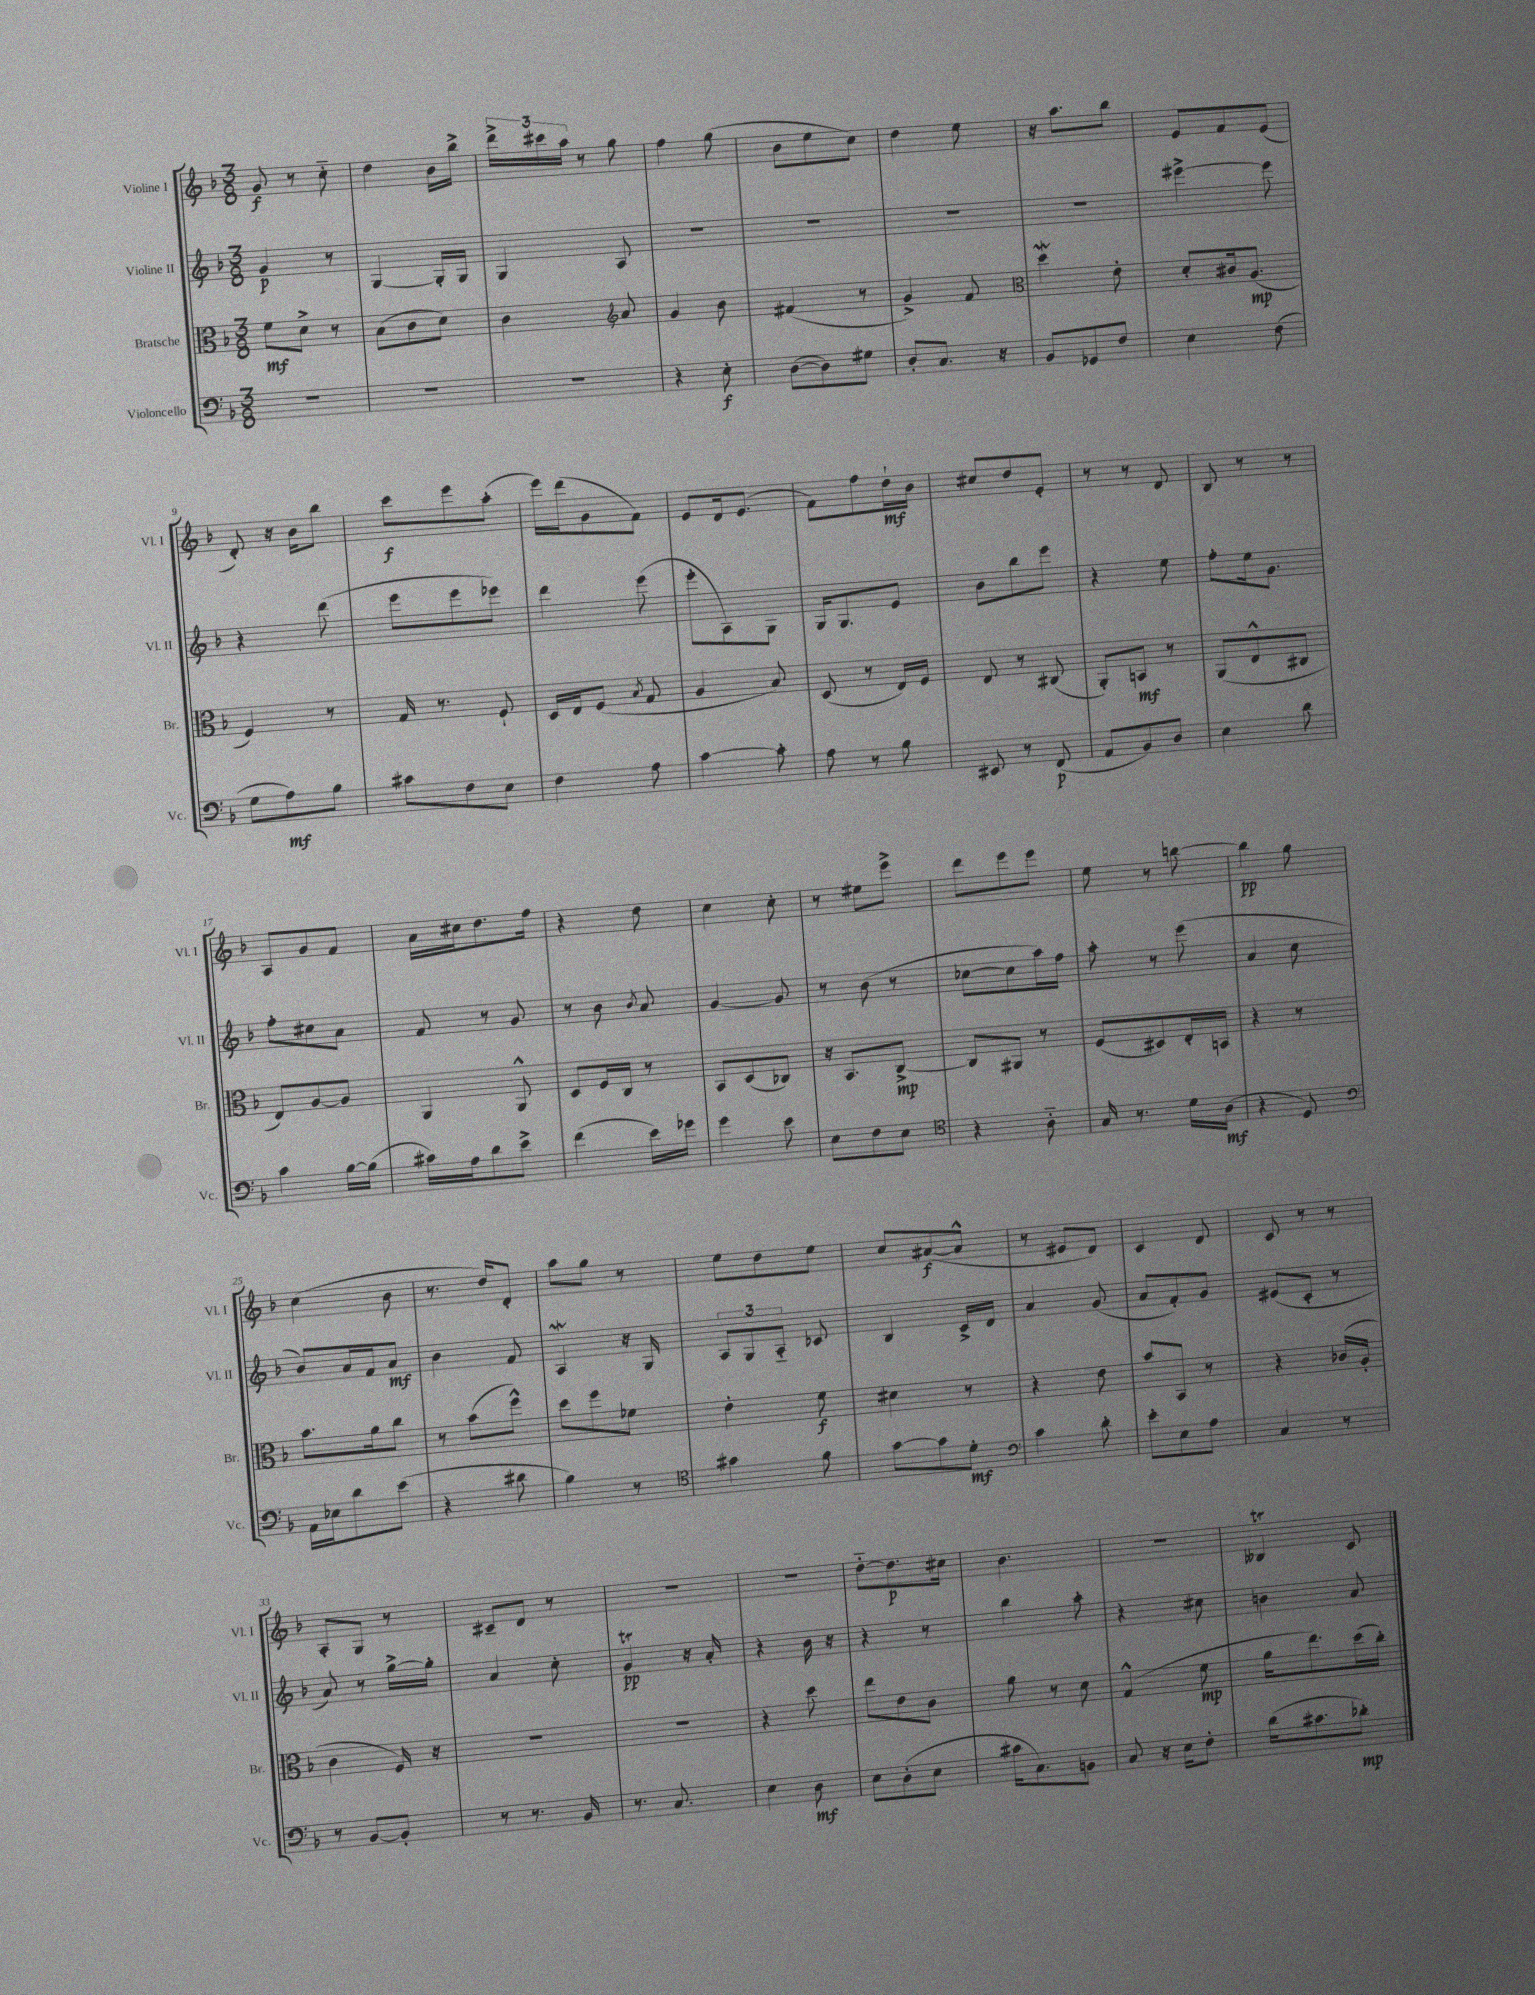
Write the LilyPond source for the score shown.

<<
\new StaffGroup <<
\new Staff = "s0" \with { instrumentName = "Violine I" shortInstrumentName = "Vl. I" } {
    \clef treble \key f \major \numericTimeSignature \time 3/8
    \autoBeamOff g'8\f r8 c''8-_ |
    d''4 bes'16[ bes''16]-> |
    \tuplet 3/2 { d'''16[-> cis'''16 a''16] } r8 g''8 |
    f''4 g''8( |
    bes'8[ e''8 c''8]) |
    d''4 e''8 |
    r16 a''8.[ bes''8] |
    e'8[ f'8 e'8]( |
    d'8-.) r16 bes'16[ bes''8] |
    c'''8[\f e'''8 a''8]-.( |
    e'''16[) d'''16( g'8 f'8]) |
    e'8[ d'16 e'8.]( |
    f'8[) f''8 d''16-!\mf bes'16] |
    cis''8[ d''8 e'8]-. |
    r8 r8 d'8 |
    bes8 r8 r8 |
    a8[ g'8 f'8] |
    a'16[ cis''16 d''8. f''16] |
    r4 d''8 |
    c''4 c''8-. |
    r8 eis''8[ e'''8]-> |
    d'''8[ e'''8 e'''8] |
    e''8 r8 b''8~ |
    b''4\pp g''8 |
    c''4( bes'8 |
    r8. d''16[) d'8]-. |
    a''8[ g''8] r8 |
    e''8[ d''8 e''8] |
    c''8[ ais'8~\f( ais'8]-^ |
    r8 eis'8[ d'8]) |
    c'4 d'8 |
    c'8 r8 r8 |
    a8[-. g8] r8 |
    cis'8[-- d'8] r8 |
    R4. |
    R4. |
    d''8[~-_ d''8.\p cis''16] |
    bes'4. |
    R4. |
    beses4\trill c'8 \bar "|." |
}
\new Staff = "s1" \with { instrumentName = "Violine II" shortInstrumentName = "Vl. II" } {
    \clef treble \key f \major \numericTimeSignature \time 3/8
    \autoBeamOff g'4\p r8 |
    g4~ g16[-. g16] |
    g4 a8 |
    R4. |
    R4. |
    R4. |
    R4. |
    eis'''4~-> eis'''8 |
    r4 d'''8( |
    e'''8[ e'''8 ees'''8]) |
    d'''4 e'''8( |
    e'''8[-. a8) g8] |
    g16[ g8. e'8] |
    bes'8[ bes''8 e'''8] |
    r4 e''8 |
    f''8[-. e''16 g'8.] |
    f''8[-. cis''8 a'8] |
    f'8 r8 g'8 |
    r8 bes'8 \acciaccatura { bes'8 } a'8 |
    g'4~ g'8 |
    r8 bes'8( r8 |
    ces''8[~ ces''8 a''16) f''16] |
    a''8-. r8 e'''8( |
    a'4 c''8 |
    bes'8[) a'16 f'16 a'8]\mf |
    bes'4 f'8 |
    a4\mordent r16 g16 |
    \tuplet 3/2 { a8[ g8 a8]-_ } ces'8 |
    bes4 c'16[-> d'16] |
    a'4 g'8( |
    a'8[ f'8-.) g'8] |
    eis'8[( c'8]-. r8 |
    a'8) r8 g''16[~-> g''16]-. |
    a'4 c''8-. |
    g'4\trill\pp r16 a'16-. |
    r4 bes'16 r16 |
    r4 r8 |
    bes''4 a''8-. |
    r4 cis''8 |
    b'4 a'8 \bar "|." |
}
\new Staff = "s2" \with { instrumentName = "Bratsche" shortInstrumentName = "Br." } {
    \clef alto \key f \major \numericTimeSignature \time 3/8
    \autoBeamOff f'8[\mf d'8]-> r8 |
    bes8[( c'8 d'8]) |
    c'4 \clef treble a'8 |
    g'4 bes'8 |
    fis'4( r8 |
    g'4->) f'8 |
    \clef alto d''4\mordent e'8-. |
    d'8[-. cis'16 a8.]\mp( |
    f4) r8 |
    g16 r8. f8-! |
    d16[ e16 f8]( \acciaccatura { bes8 } g8 |
    a4 bes8) |
    d8( r8 e16[) f16] |
    e8 r8 cis8( |
    a,8[-.) b,8]\mf r8 |
    a,8[( e8-^ cis8] |
    e8[) a8~ a8] |
    a,4 a,8-^ |
    d8[ f16 c16] r8 |
    bes,8[ d8( ces8]) |
    r16 bes,8.[ c8]~->\mp |
    c8[ ais,8] r8 |
    f8[( dis8) e16-. b,16] |
    r4 r8 |
    bes'8.[ a'16 c''8] |
    r8 bes'8[( f''8]-^) |
    d''8[ f''8 fes'8] |
    e'4-. f'8\f |
    dis'4 r8 |
    r4 e'8 |
    bes'8[ bes,8] r8 |
    r4 ces'16[( a16]-. |
    c'4 f16) r16 |
    R4. |
    R4. |
    r4 d''8 |
    e''8[ e'8 c'8] |
    a'8 r8 d'8 |
    g4-^( f'8\mp |
    a'16[ e''8.) d''16( c''16]-.) \bar "|." |
}
\new Staff = "s3" \with { instrumentName = "Violoncello" shortInstrumentName = "Vc." } {
    \clef bass \key f \major \numericTimeSignature \time 3/8
    \autoBeamOff R4. |
    R4. |
    R4. |
    r4 e8-.\f |
    d8[~( d8) gis8] |
    d8[-. c8.] r16 |
    bes,8[ ges,8 f8] |
    e4 f8( |
    g8[ a8\mf) bes8] |
    cis'8[ f8 e8] |
    f4 a8 |
    c'4~ c'8-. |
    a8 r8 bes8 |
    eis,8 r8 f,8\p( |
    a,8[ bes,8) d8] |
    e4 d'8 |
    c'4 bes16[~ bes16]( |
    cis'16[) a16 d'8 e'8]-> |
    f'4( e'16[) ges'16] |
    g'4 e'8 |
    e8[ f8 e8] |
    \clef tenor r4 a8-_ |
    g16 r8. d'16[ a16]\mf( |
    r4 d8) |
    \clef bass a,16[ ees16 d'8 e'8]( |
    r4 dis'8 |
    bes4) r8 |
    \clef tenor gis'4 f'8 |
    g'8[~ g'8 d'8]-.\mf |
    \clef bass c'4 d'8-. |
    e'8[-. e8 a8] |
    c4 r8 |
    r8 bes,8[~ bes,8]-. |
    r8 r8. bes,16 |
    r8. c8. |
    e4 d8\mf |
    e8[ d8-.( e8] |
    cis'16[ c8.) b,8] |
    c8 r16 e16[ f8]-. |
    d'16[( cis'8. des'8]-.\mp) \bar "|." |
}
>>
>>
